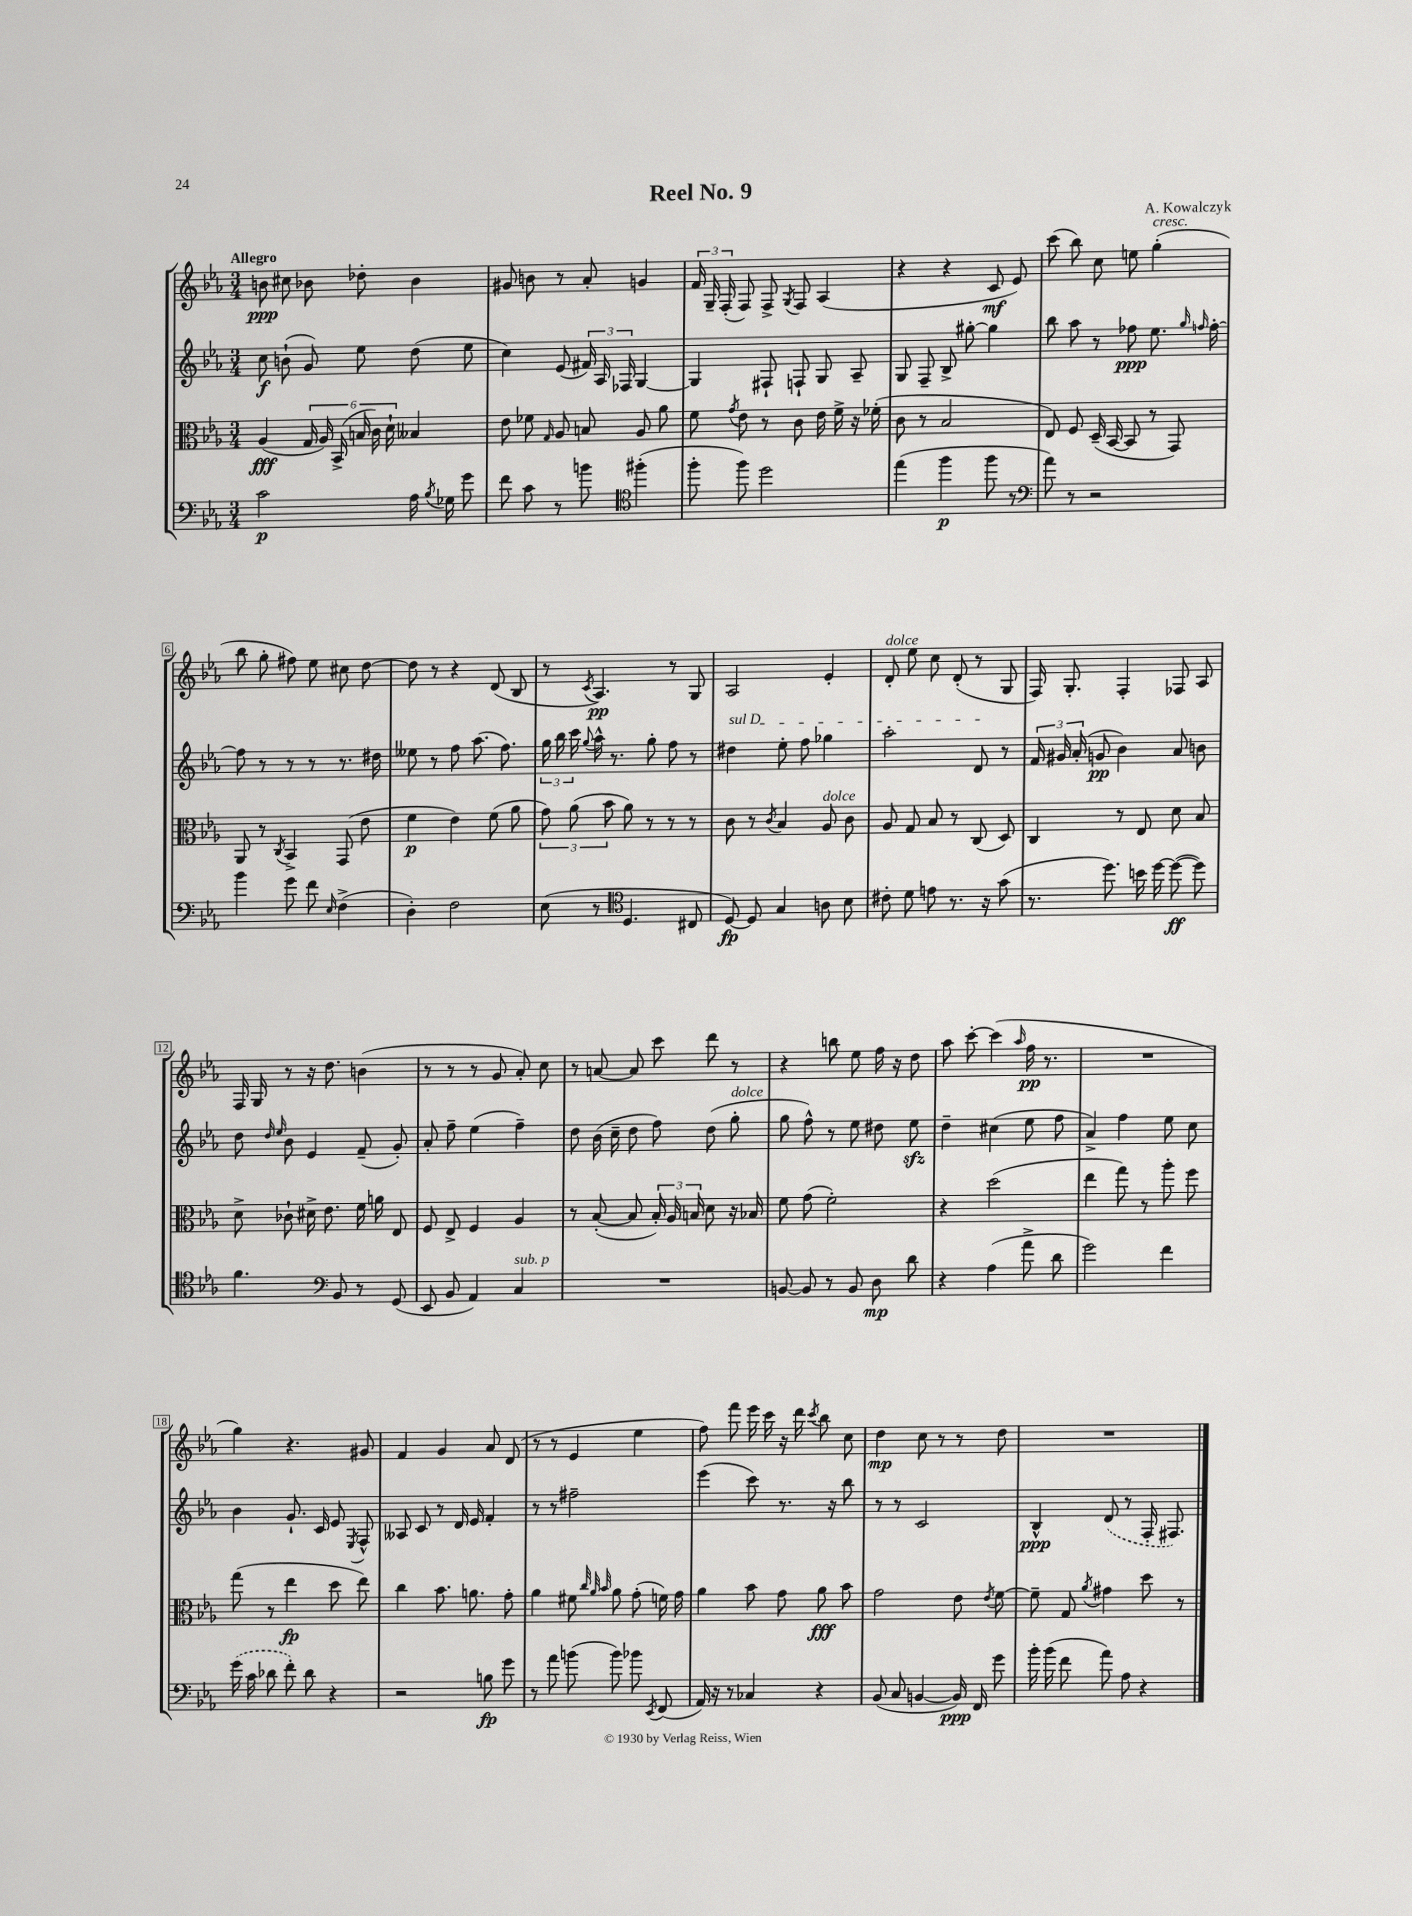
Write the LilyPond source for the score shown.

\header { title = "Reel No. 9" composer = "A. Kowalczyk" }
<<
\new StaffGroup <<
\new Staff = "s0" {
    \clef treble \key ees \major \numericTimeSignature \time 3/4 \tempo "Allegro"
    \autoBeamOff b'8\ppp cis''8 bes'8 des''8-. bes'4 |
    gis'8 b'8 r8 aes'8-. g'4 |
    \tuplet 3/2 { f'16 g16-- f16-.( } f8) f8-> \acciaccatura { g8 } f8 aes4( |
    r4 r4 c'8\mf ees'8) |
    c'''8( bes''8) c''8 e''8 g''4-.^\markup { \italic "cresc." }( |
    bes''8 g''8-. fis''8) ees''8 cis''8 d''8~ |
    d''8 r8 r4 d'8( bes8 |
    r8 \acciaccatura { c'8 } aes4.\pp) r8 g8 |
    aes2 ees'4-. |
    d'8-.^\markup { \italic "dolce" } ees''8 c''8 d'8-.( r8 g8 |
    f16) g8.-. f4-. fes8 aes8 |
    f16 g16 r8 r16 d''8. b'4( |
    r8 r8 r8 g'8 aes'8-.) c''8 |
    r8 a'8~ a'8 c'''8 d'''8 r8 |
    r4 b''8 ees''8 f''16 r16 d''8 |
    aes''8 c'''8~-. c'''4( \grace { aes''16 } f''16\pp r8. |
    R2. |
    g''4) r4. gis'8 |
    f'4 g'4 aes'8 d'8( |
    r8 r8 ees'4 ees''4 |
    f''8) f'''8 ees'''16 c'''16 r16 d'''16 \acciaccatura { c'''8 } bes''8 c''8 |
    d''4\mp c''8 r8 r8 d''8 |
    R2. \bar "|." |
}
\new Staff = "s1" {
    \clef treble \key ees \major \numericTimeSignature \time 3/4
    \autoBeamOff c''8\f b'8-!( g'8) ees''8 d''8( ees''8 |
    c''4) ees'8( \tuplet 3/2 { fis'16) aes16 fes16 } g4~ |
    g4 fis8-! f8-! g8 aes8-- |
    g8 f8-- bes8-> gis''8~-. gis''4 |
    bes''8 aes''8 r8 fes''8\ppp ees''8. \grace { g''16 f''16 } f''16~-. |
    f''8 r8 r8 r8 r8. dis''16 |
    eeses''8 r8 f''8 aes''8.( f''8.) |
    \tuplet 3/2 { g''16 bes''16 c'''16 } \appoggiatura { g''8 } aes''16-^ r8. g''8-. f''8 r8 |
    \once \override TextSpanner.bound-details.left.text = \markup { \italic "sul D" } dis''4\startTextSpan ees''8-. f''8 ges''4 |
    aes''2-. d'8\stopTextSpan r8 |
    \tuplet 3/2 { f'16 gis'16 aes'16-.( } g'8\pp bes'4) aes'8 b'8 |
    d''8 \grace { d''16 ees''16 } bes'8 ees'4 f'8--( g'8-.) |
    aes'8-. f''8-- ees''4( f''4--) |
    d''8 bes'16( c''16-- d''8 f''8) d''8( g''8-.^\markup { \italic "dolce" } |
    g''8 f''8-^) r8 ees''8 dis''8 ees''8\sfz |
    d''4-- cis''4( ees''8 f''8 |
    aes'4->) f''4 ees''8 c''8 |
    bes'4 g'8.-! c'16 ees'8 \acciaccatura { ees8 } f8-^ |
    aeses8 c'8 r8 d'16 ees'16 f'4-. |
    r8 r8 fis''2-- |
    ees'''4( c'''8) r8. r16 bes''8 |
    r8 r8 c'2 |
    bes4-^\ppp \once \slurDashed d'8( r8 f16-. fis8.) \bar "|." |
}
\new Staff = "s2" {
    \clef alto \key ees \major \numericTimeSignature \time 3/4
    \autoBeamOff aes4\fff( \tuplet 6/4 { g16 aes16) bes,16->( b16 c'16) d'16-! } beses4 |
    ees'8 fes'8 \grace { g16 } aes8 b8 aes8 aes'8 |
    f'8 \acciaccatura { g'8 } ees'8 r8 c'8 ees'16 f'16-> r16 fes'16-.( |
    c'8 r8 bes2 |
    ees8) f8 d16--( bes,16~ bes,8 r8 g,8) |
    aes,8 r8 \acciaccatura { c8 } bes,4-> g,8( ees'8 |
    f'4\p ees'4) f'8( aes'8 |
    \tuplet 3/2 { g'8) aes'8( bes'8 } aes'8) r8 r8 r8 |
    c'8 r8 \acciaccatura { c'8 } bes4 aes8^\markup { \italic "dolce" } c'8 |
    aes8 g8 bes8 r8 c8( d8) |
    c4 r8 ees8 d'8 bes8 |
    d'8-> ces'8-! dis'16-> ees'8. f'16 a'16 ees8 |
    f8 ees8-> f4 aes4 |
    r8 bes8~-.( bes8 \tuplet 3/2 { bes16-.) aes16 b16 } d'8 r16 bes16 |
    f'8 g'8( f'2-.) |
    r4 d''2( |
    ees''4 g''8) r8 aes''8-. f''8 |
    g''8( r8 ees''4\fp d''8 ees''8) |
    c''4 bes'8. a'8. g'8-. |
    aes'4 fis'8 \grace { c''32 aes'32 bes'32 } aes'8 g'8-.( f'16) g'16 |
    aes'4 bes'8 g'8 aes'8\fff bes'8 |
    g'2 ees'8 \acciaccatura { ees'8 } f'8~ |
    f'8-- g8 \acciaccatura { aes'8 } gis'4 d''8 r8 \bar "|." |
}
\new Staff = "s3" {
    \clef bass \key ees \major \numericTimeSignature \time 3/4
    \autoBeamOff c'2\p aes16 \acciaccatura { bes8 } ges16 g'8 |
    f'8 c'8 r8 b'8 \clef tenor fis''4-.( |
    f''8-. f''8) d''2 |
    ees''4( f''4\p f''8 r8 |
    \clef bass aes'8) r8 r2 |
    bes'4 g'8 f'8 \grace { ees16 } f4->( |
    d4-.) f2 |
    ees8( r8 \clef tenor d4. cis8 |
    d8~\fp) d8 g4 a8 bes8 |
    cis'8-. d'8 e'8 r8. r16 g'8( |
    r8. d''8.) b'16 d''16~ d''8~\ff( d''8) |
    f'4. \clef bass bes,8 r8 g,8( |
    ees,8 bes,8 aes,4) c4^\markup { \italic "sub. p" } |
    R2. |
    b,8~ b,8 r8 b,8 d8\mp d'8 |
    r4 aes4( aes'8-> d'8 |
    g'2) f'4 |
    \once \slurDashed g'16( c'16 des'8 f'8-.) des'8 r4 |
    r2 b8\fp g'8 |
    r8 aes'8 b'8( b'8) bes'8 \acciaccatura { ees,8 } f,8( |
    aes,16) r16 r8 ces4 r4 |
    bes,8( c8 b,4~ b,16\ppp) f,16 g'8 |
    bes'16-. bes'16( f'8 aes'8) aes8 r4 \bar "|." |
}
>>
>>
\layout { \context { \Score \override BarNumber.stencil = #(make-stencil-boxer 0.1 0.3 ly:text-interface::print) } }
